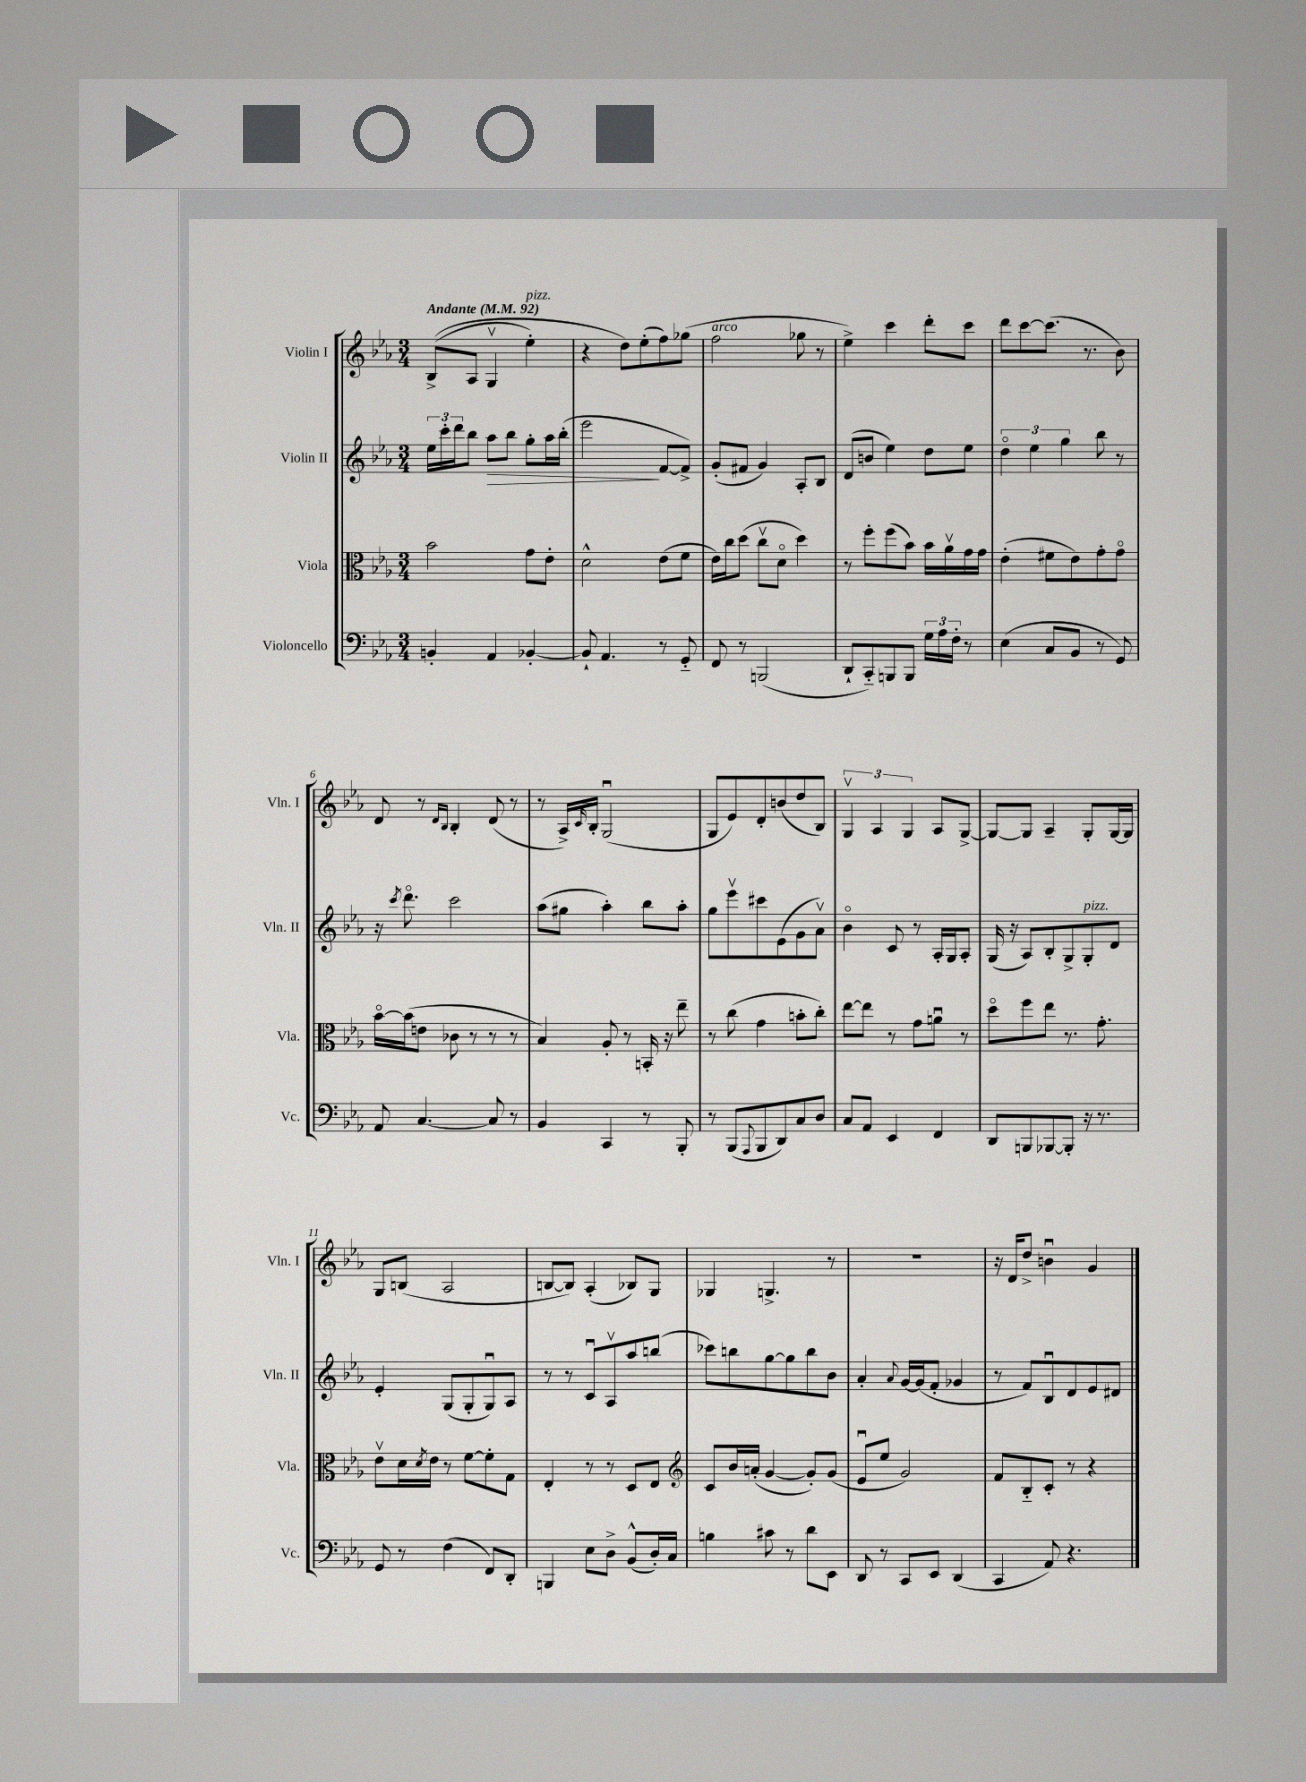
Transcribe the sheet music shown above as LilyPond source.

<<
\new StaffGroup <<
\new Staff = "s0" \with { instrumentName = "Violin I" shortInstrumentName = "Vln. I" } {
    \clef treble \key ees \major \numericTimeSignature \time 3/4 \tempo "Andante" 4 = 92
    bes8->(\( aes8 g4\upbow ees''4-.^\markup { \italic "pizz." }) |
    r4 d''8\) ees''8-.( f''8) ges''8( |
    f''2^\markup { \italic "arco" } ges''8 r8 |
    ees''4->) c'''4 d'''8-. c'''8 |
    d'''8 c'''8~ c'''8.( r8. bes'8) |
    d'8 r8 \grace { d'16 bes16 } bes4-. d'8( r8 |
    r8 aes16->) \grace { c'16 } bes16-. g2\downbow( |
    g8 ees'8) d'8-. b'8( d''8 bes8) |
    \tuplet 3/2 { g4\upbow aes4 g4 } aes8 g8~-> |
    g8~ g8 aes4-- g8-. g16~ g16 |
    g8 b8( aes2 |
    b8~ b8) aes4-.( bes8) g8 |
    ges4 g4.-> r8 |
    R2. |
    r16 d'16 d''8-> b'4\downbow g'4 \bar "|." |
}
\new Staff = "s1" \with { instrumentName = "Violin II" shortInstrumentName = "Vln. II" } {
    \clef treble \key ees \major \numericTimeSignature \time 3/4
    \tuplet 3/2 { ees''16 c'''16-. d'''16 } bes''8 aes''8\> bes''8 g''8-. aes''16 bes''16-.( |
    ees'''2\! f'8~ f'8->) |
    g'8-.( fis'8 g'4) aes8-. bes8 |
    d'8( b'8 ees''4) d''8 ees''8 |
    \tuplet 3/2 { d''4\flageolet ees''4 g''4 } bes''8 r8 |
    r16 \acciaccatura { c'''8 } d'''8.\flageolet c'''2 |
    aes''8( gis''8 aes''4-.) bes''8 aes''8-. |
    g''8 ees'''8\upbow cis'''8 ees'8( g'8 aes'8\upbow) |
    bes'4\flageolet c'8 r8 aes16-. g16 aes8-. |
    g16( r16 aes8) bes8-. g8-> g8-.^\markup { \italic "pizz." } d'8 |
    ees'4-. g8( g8-. g8\downbow) aes8 |
    r8 r8 c'8\downbow aes8\upbow aes''8 b''8( |
    ces'''8) b''8 g''8~ g''8 b''8 bes'8 |
    aes'4-. \appoggiatura { aes'8 } g'16~ g'16( f'8-. ges'4 |
    r8 f'8) bes8\downbow d'8 ees'8 dis'8 \bar "|." |
}
\new Staff = "s2" \with { instrumentName = "Viola" shortInstrumentName = "Vla." } {
    \clef alto \key ees \major \numericTimeSignature \time 3/4
    bes'2 g'8 ees'8-. |
    d'2-^ ees'8( f'8 |
    ees'16) c''16 d''8( c''8\upbow d'8\flageolet d''4) |
    r8 f''8-. f''8( bes'8) bes'16 aes'16\upbow g'16 g'16 |
    ees'4-.( fis'8 ees'8) g'8-. g'8\flageolet |
    bes'16~\flageolet bes'16( e'8 ces'8 r8 r8 r8 |
    bes4) aes8-. r8 b,16-. r16 ees''8-- |
    r8 c''8( g'4 b'8-. c''8-.) |
    ees''8~ ees''8 r8 g'8 a'8\downbow r8 |
    d''8\flageolet f''8 ees''8 r8. g'8.-. |
    ees'8\upbow d'16 \acciaccatura { d'8 } ees'16 r8 f'8~ f'8-. g8 |
    ees4-. r8 r8 d8 ees8 |
    \clef treble c'8 bes'16 a'16-.( g'4~ g'8-.) g'8( |
    ees'8\downbow ees''8 g'2) |
    f'8 bes8-_ c'8-. r8 r4 \bar "|." |
}
\new Staff = "s3" \with { instrumentName = "Violoncello" shortInstrumentName = "Vc." } {
    \clef bass \key ees \major \numericTimeSignature \time 3/4
    b,4-. aes,4 bes,4~-. |
    bes,8-! aes,4. r8 g,8-_ |
    f,8 r8 b,,2( |
    d,8-! c,8-_) b,,8 b,,8 \tuplet 3/2 { g16 aes16 f16-. } r8 |
    ees4( c8 bes,8 r8 g,8) |
    aes,8 c4.~ c8 r8 |
    bes,4 c,4 r8 bes,,8-. |
    r8 bes,,8( \appoggiatura { aes,,8 } bes,,8 d,8) c8 d8 |
    c8 aes,8 ees,4 f,4 |
    d,8 b,,8 bes,,8~ bes,,8-. r16 r8. |
    g,8 r8 f4( f,8) d,8-. |
    b,,4 ees8 d8-> bes,8-^( d16-.) c16 |
    b4 cis'8 r8 d'8 ees,8 |
    d,8 r8 c,8 ees,8 d,4( |
    c,4 aes,8) r4. \bar "|." |
}
>>
>>
